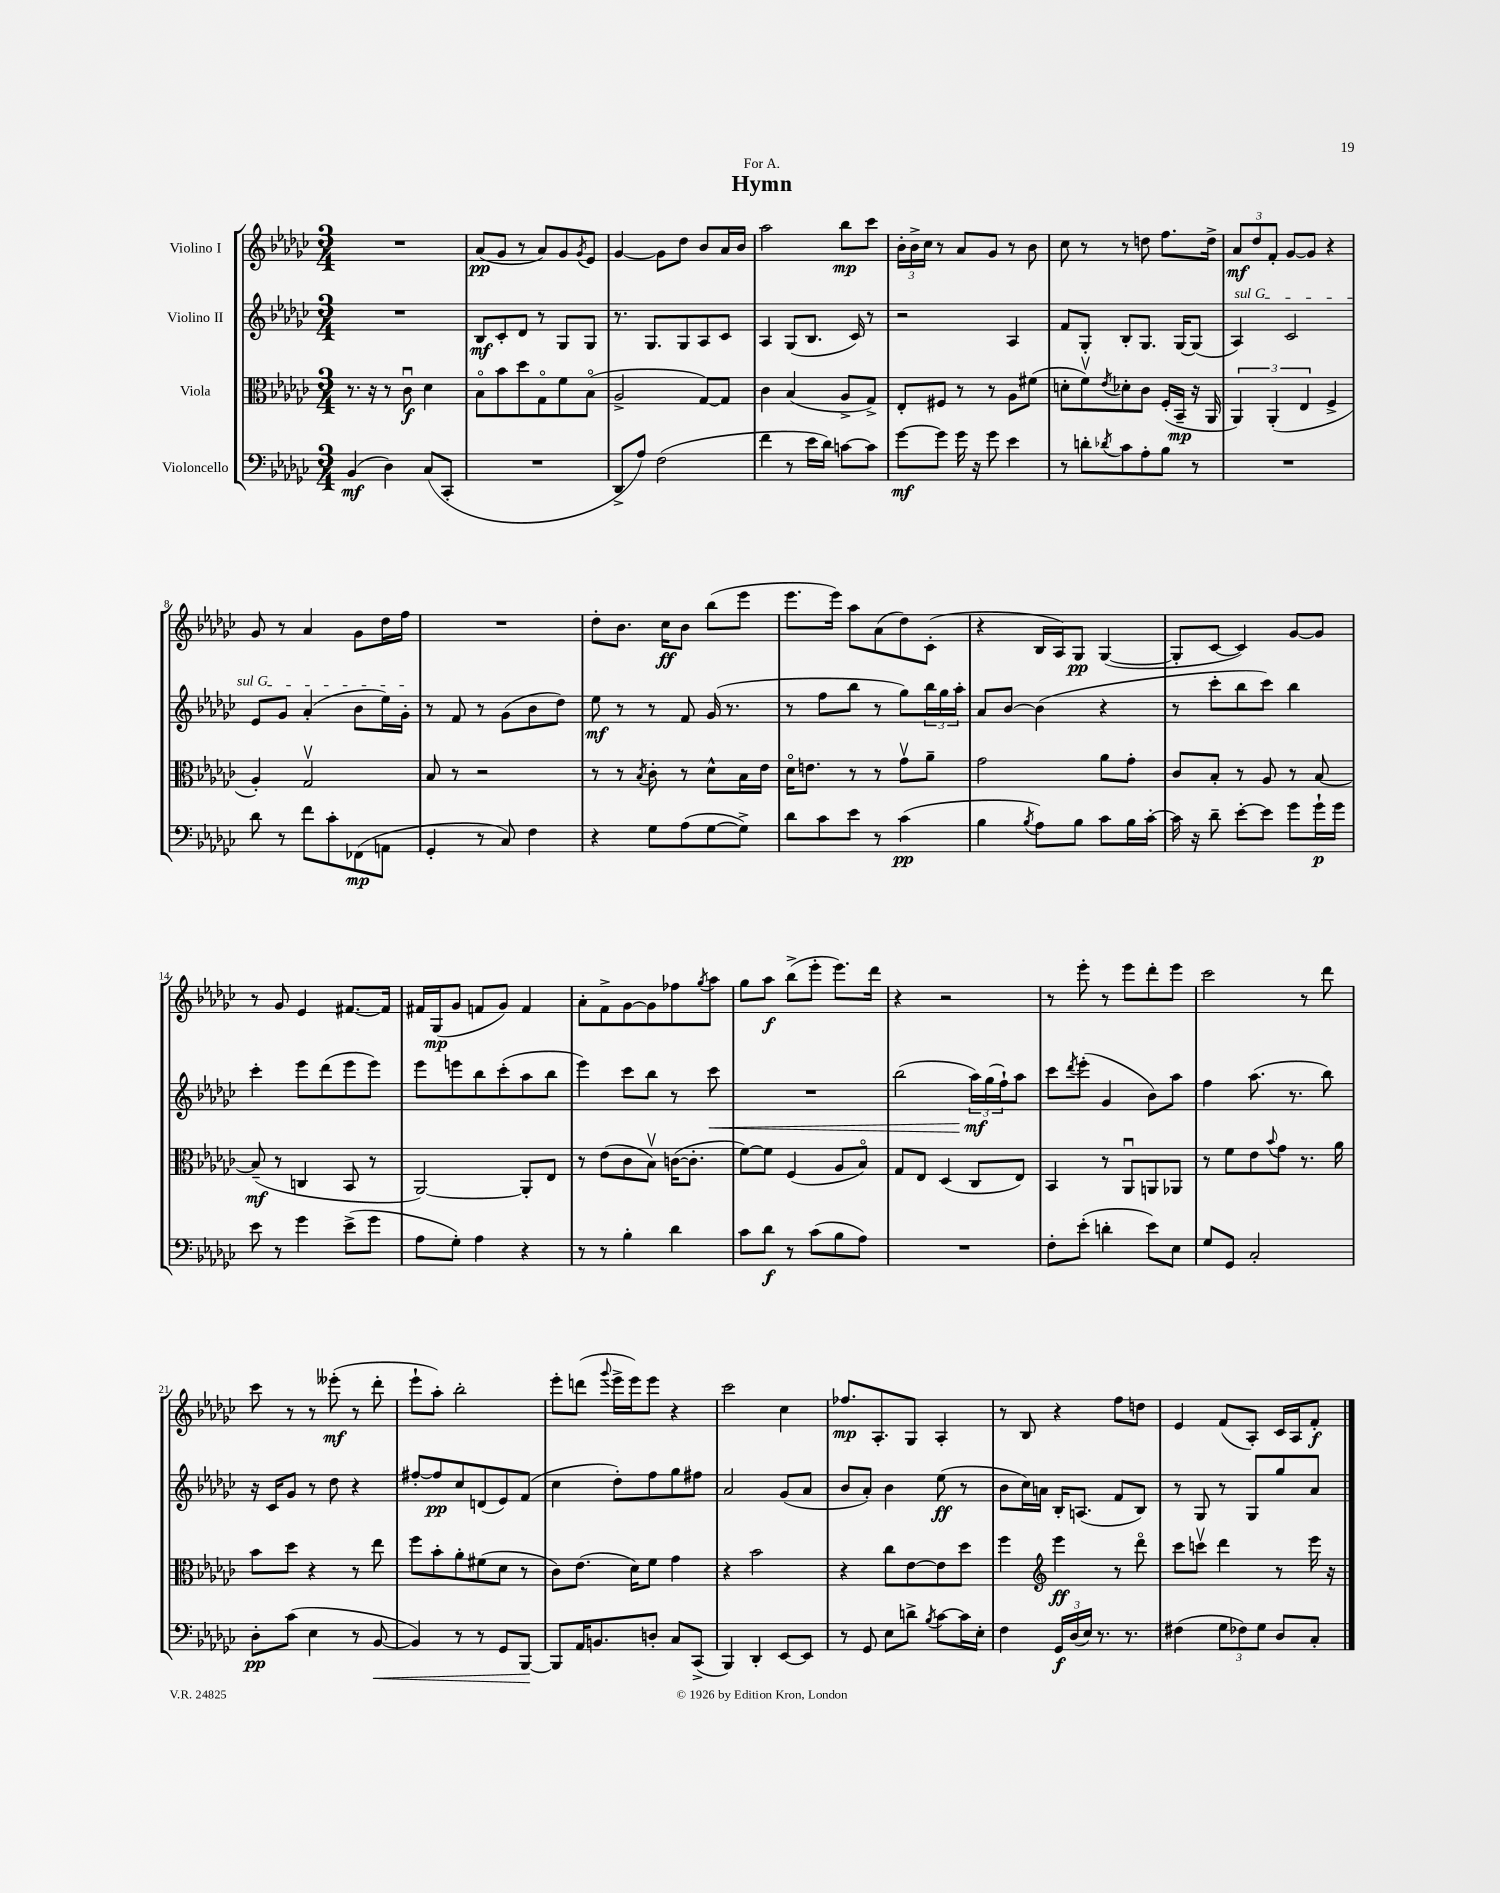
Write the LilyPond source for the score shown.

\header { title = "Hymn" dedication = "For A." }
<<
\new StaffGroup <<
\new Staff = "s0" \with { instrumentName = "Violino I" } {
    \clef treble \key ges \major \numericTimeSignature \time 3/4
    R2. |
    aes'8\pp( ges'8 r8 aes'8) ges'8 \acciaccatura { ges'8 } ees'8 |
    ges'4~ ges'8 des''8 bes'8 aes'16 bes'16 |
    aes''2 bes''8\mp ces'''8 |
    \tuplet 3/2 { bes'16-. bes'16-> ces''16 } r8 aes'8 ges'8 r8 bes'8 |
    ces''8 r8 r8 d''8 f''8. d''16-> |
    \tuplet 3/2 { aes'8\mf des''8 f'8-. } ges'8~ ges'8 r4 |
    ges'8 r8 aes'4 ges'8 des''16 f''16 |
    R2. |
    des''8-. bes'8. ces''16\ff bes'8 bes''8( ees'''8 |
    ees'''8. ees'''16) aes''8 aes'8( des''8) ces'8-.( |
    r4 bes16 aes16) ges8\pp ges4~( |
    ges8-. ces'8~ ces'4) ges'8~ ges'8 |
    r8 ges'8 ees'4 fis'8.~ fis'16 |
    fis'16 ges16\mp( ges'8 f'8 ges'8) f'4 |
    aes'8-. f'8-> ges'8~ ges'8 fes''8 \acciaccatura { ges''8 } aes''8 |
    ges''8 aes''8\f bes''8->( ees'''8-. ees'''8.) des'''16 |
    r4 r2 |
    r8 ees'''8-. r8 ees'''8 des'''8-. ees'''8 |
    ces'''2 r8 des'''8 |
    ces'''8 r8 r8 eeses'''8-.\mf( r8 des'''8-. |
    ees'''8-! aes''8-.) bes''2-. |
    ees'''8-. d'''8( \appoggiatura { ges'''8 } ees'''16-> ees'''16) ees'''8 r4 |
    ces'''2 ces''4 |
    fes''8.\mp aes8.-. ges8 aes4-. |
    r8 bes8 r4 f''8 d''8 |
    ees'4 f'8( aes8-.) ces'16 aes16 f'8-.\f \bar "|." |
}
\new Staff = "s1" \with { instrumentName = "Violino II" } {
    \clef treble \key ges \major \numericTimeSignature \time 3/4
    R2. |
    bes8\mf ces'8-. des'8 r8 ges8 ges8 |
    r8. ges8. ges8 aes8 ces'8 |
    aes4 ges8( bes8. ces'16) r8 |
    r2 aes4 |
    f'8 ges8-. bes8-. ges8. ges16~ ges8( |
    \once \override TextSpanner.bound-details.left.text = \markup { \italic "sul G" } aes4\startTextSpan) ces'2 |
    ees'8 ges'8 aes'4-.( bes'8 ees''16) ges'16-.\stopTextSpan |
    r8 f'8 r8 ges'8( bes'8 des''8) |
    ees''8\mf r8 r8 f'8 ges'16( r8. |
    r8 f''8 bes''8 r8 ges''8) \tuplet 3/2 { bes''16 ges''16 aes''16-. } |
    aes'8 bes'8~ bes'4( r4 |
    r8 ces'''8-. bes''8 ces'''8) bes''4 |
    ces'''4-. ees'''8 des'''8( ees'''8 ees'''8) |
    ees'''8 e'''8 bes''8 ces'''8-.( aes''8 bes''8 |
    ees'''4) ces'''8 bes''8 r8 ces'''8\< |
    R2. |
    bes''2( \tuplet 3/2 { aes''16\mf\!) ges''16( f''16-!) } aes''8 |
    ces'''8 \acciaccatura { des'''8 } ees'''8-.( ges'4 bes'8) aes''8 |
    f''4 aes''8.( r8. bes''8) |
    r16 ces'16 ges'8 r8 des''8 r4 |
    fis''8~-. fis''8\pp ces''8 d'8( ees'8) f'8( |
    ces''4 des''8-.) f''8 ges''8 fis''8 |
    aes'2 ges'8( aes'8 |
    bes'8 aes'8-.) bes'4 ees''8\ff( r8 |
    bes'8 ces''16) a'16 bes16-. a8.( f'8 bes8) |
    r8 ges8 r8 ges8 ges''8 aes'8 \bar "|." |
}
\new Staff = "s2" \with { instrumentName = "Viola" } {
    \clef alto \key ges \major \numericTimeSignature \time 3/4
    r8. r16 r8 ces'8\downbow\f des'4 |
    bes8\flageolet bes'8 des''8 ges8\flageolet f'8 bes8\flageolet( |
    aes2-> ges8~) ges8 |
    ces'4 bes4( aes8-> ges8->) |
    ees8-. fis8 r8 r8 aes8 fis'8( |
    d'8-. f'8\upbow) \acciaccatura { ees'8 } des'8-. ces'8 f16-.( bes,16--\mp r16 aes,16 |
    \tuplet 3/2 { aes,4) aes,4-.( ees4 } f4-> |
    aes4-.) ges2\upbow |
    bes8 r8 r2 |
    r8 r8 \acciaccatura { bes8 } ces'8-. r8 des'8-^ bes16 ees'16 |
    des'16\flageolet e'8. r8 r8 ges'8\upbow aes'8-- |
    ges'2 aes'8 ges'8-. |
    ces'8 bes8-. r8 aes8 r8 bes8~ |
    bes8--\mf( r8 c4 bes,8 r8 |
    aes,2~) aes,8-. ees8 |
    r8 ees'8( ces'8 bes8\upbow) c'16~( c'8.-. |
    f'8~) f'8 f4( aes8 bes8\flageolet) |
    ges8 ees8 des4( ces8 ees8) |
    bes,4 r8 aes,8\downbow a,8 aes,8 |
    r8 f'8 ees'8 \appoggiatura { bes'8 } ges'8 r8. aes'16 |
    bes'8 des''8 r4 r8 ees''8 |
    f''8 bes'8-. aes'8-. fis'8( des'8 r8 |
    ces'8) ees'8.( des'16) f'8 ges'4 |
    r4 bes'2 |
    r4 ces''8 ees'8~ ees'8 des''8 |
    f''4 \clef treble ees'''4\ff r8 des'''8\flageolet |
    ces'''8 c'''8\upbow des'''4 r8 ees'''16 r16 \bar "|." |
}
\new Staff = "s3" \with { instrumentName = "Violoncello" } {
    \clef bass \key ges \major \numericTimeSignature \time 3/4
    bes,4\mf( des4) ces8( ces,8-. |
    R2. |
    des,8-> aes8) f2( |
    f'4 r8 ees'16 des'16) c'8~ c'8 |
    ges'8~\mf ges'8 ges'16 r16 ges'8 ees'4 |
    r8 d'8-. \acciaccatura { des'8 } ces'8 aes8-. bes8 r8 |
    R2. |
    des'8 r8 f'8 ces'8-. fes,8\mp( a,8 |
    ges,4-. r8 ces8) f4 |
    r4 ges8 aes8( ges8~ ges8->) |
    des'8 ces'8 ees'8 r8 ces'4\pp( |
    bes4 \acciaccatura { bes8 } aes8) bes8 ces'8 bes16 ces'16~-. |
    ces'16 r16 des'8-- ees'8~-. ees'8 ges'8 ges'16-!\p ges'16 |
    ees'8 r8 ges'4 ees'8->( ges'8 |
    aes8 ges8-.) aes4 r4 |
    r8 r8 bes4-. des'4 |
    ces'8 des'8\f r8 ces'8( bes8 aes8) |
    R2. |
    f8-. ees'8-.( d'4-. ees'8) ees8 |
    ges8 ges,8 ces2-. |
    des8-.\pp ces'8( ees4 r8 bes,8~\< |
    bes,4) r8 r8 ges,8 bes,,8~\! |
    bes,,8 aes,16 b,8. d8-. ces8 ces,8->( |
    bes,,4) des,4-. ees,8~ ees,8 |
    r8 ges,8 ees8 d'8-> \acciaccatura { bes8 } ces'8~ ces'16 ees16-. |
    f4 \tuplet 3/2 { ges,16\f des16( ees16) } r8. r8. |
    fis4( \tuplet 3/2 { ges8 fes8) ges8 } des8 ces8-. \bar "|." |
}
>>
>>
